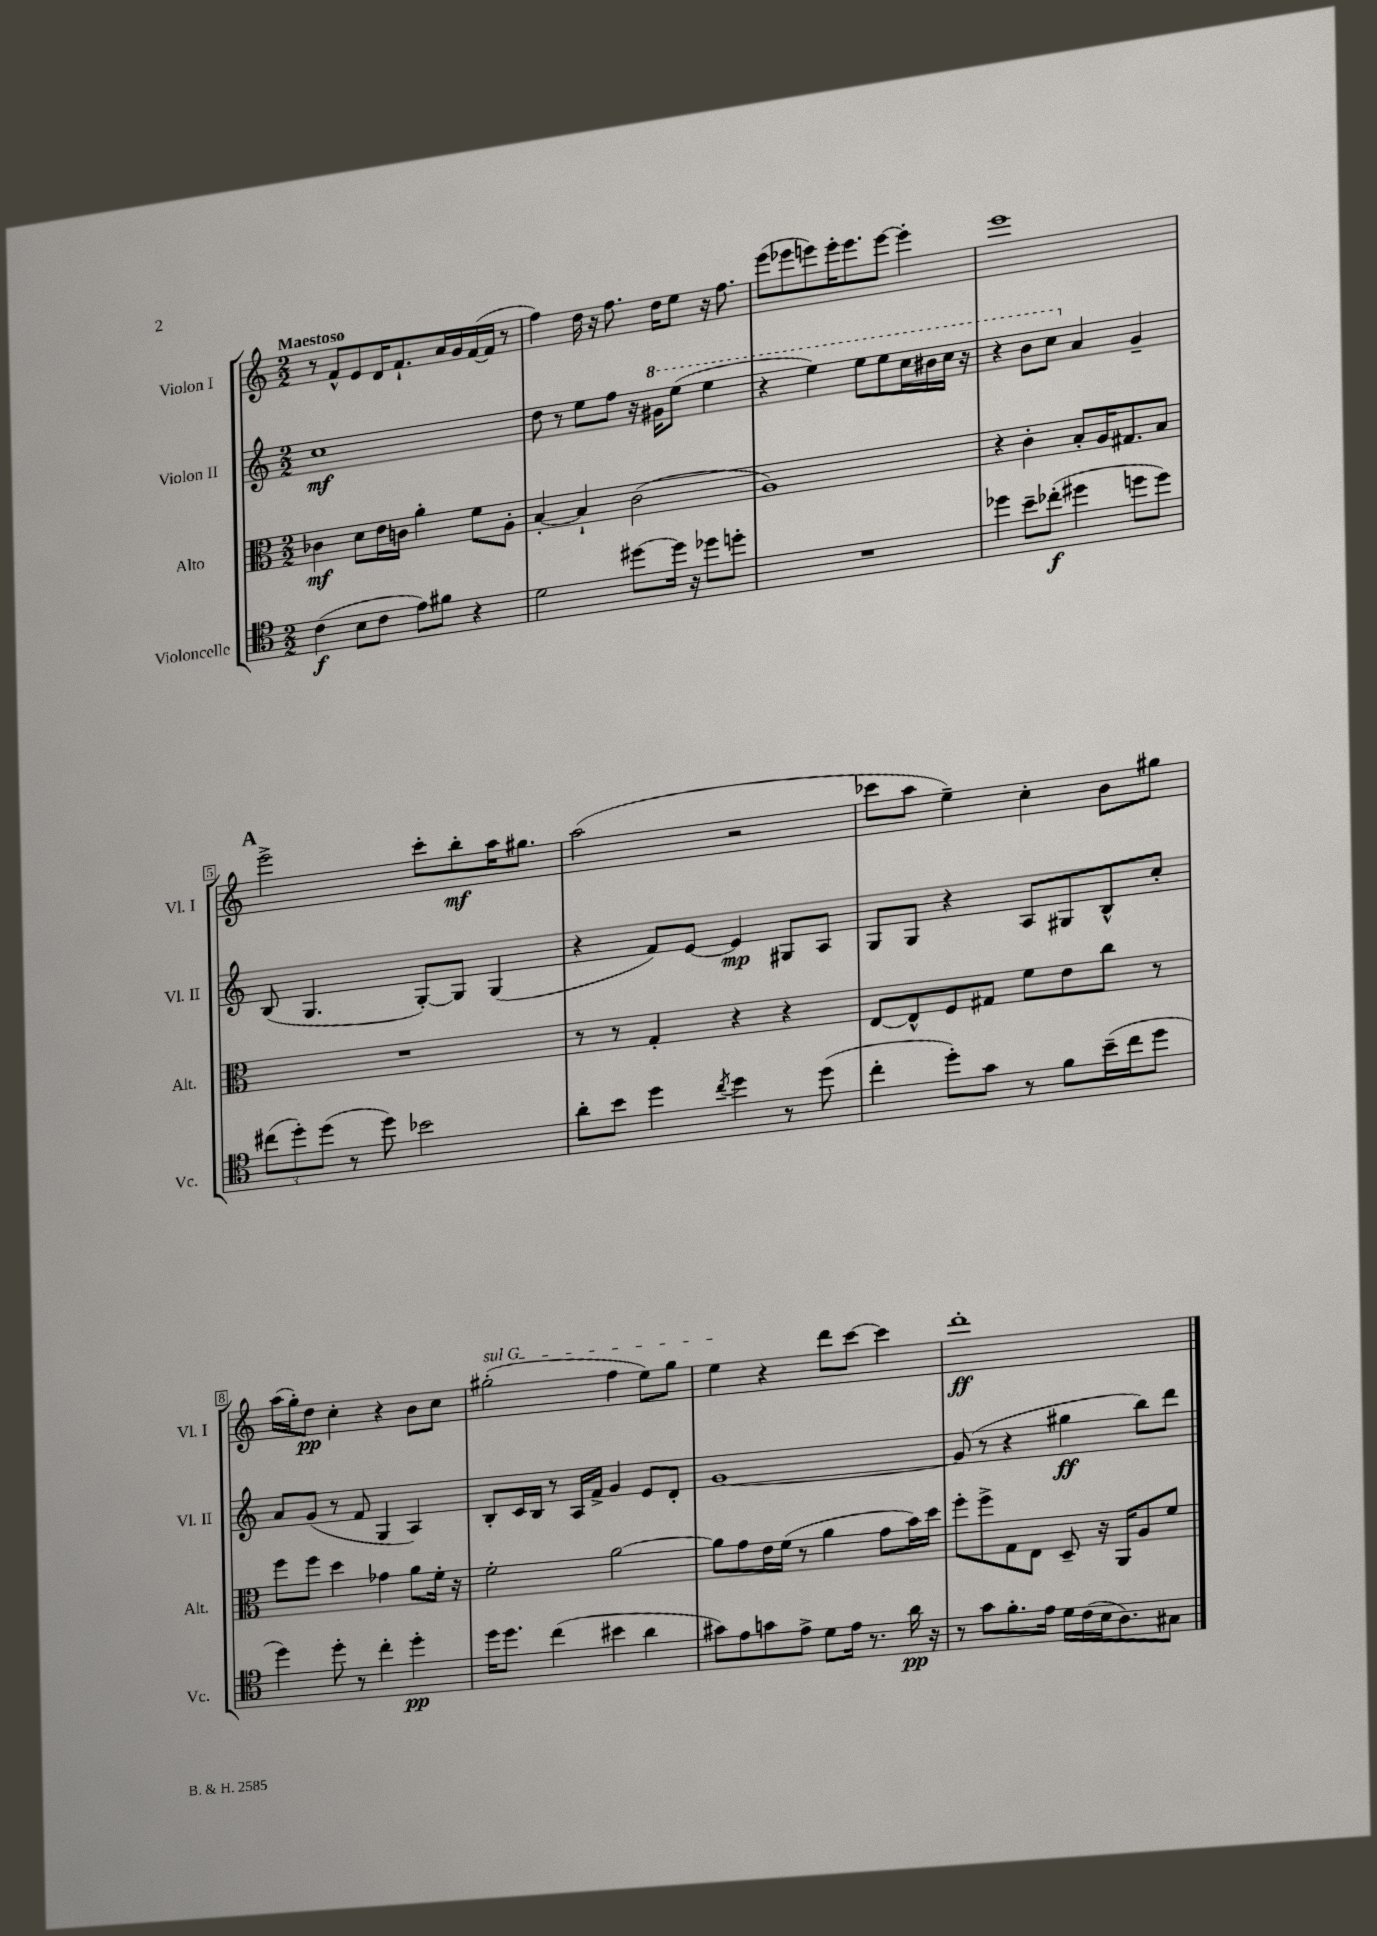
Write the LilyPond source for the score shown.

<<
\new StaffGroup <<
\new Staff = "s0" \with { instrumentName = "Violon I" shortInstrumentName = "Vl. I" } {
    \clef treble \key c \major \numericTimeSignature \time 2/2 \tempo "Maestoso"
    r8 f'8-^ e'8 d'16 f'8.-! a'16 g'16 f'16~( f'16 r8 |
    f''4) d''16 r16 f''8. d''16 e''8 r16 f''8. |
    e'''8( ees'''8 e'''8) e'''16-. e'''8. e'''8~ e'''4-. |
    e'''1 |
    \mark \markup { \bold "A" } e'''2-> c'''8-. b''8-.\mf a''16 gis''8. |
    a''2( r2 |
    ces'''8 a''8 e''4--) c''4-. b'8 gis''8 |
    a''16( g''16-.) d''8\pp c''4-. r4 b'8 c''8 |
    \once \override TextSpanner.bound-details.left.text = \markup { \italic "sul G" } gis''2-.\startTextSpan( f''4 e''8) gis''8 |
    e''4\stopTextSpan r4 d'''8 c'''8~ c'''4 |
    d'''1-.\ff \bar "|." |
}
\new Staff = "s1" \with { instrumentName = "Violon II" shortInstrumentName = "Vl. II" } {
    \clef treble \key c \major \numericTimeSignature \time 2/2
    c''1\mf |
    d''8 r8 e''8 f''8 r16 \ottava #1 gis''16 e'''8( e'''4 |
    r4 e'''4) e'''8 e'''8 c'''16 bis''16 c'''16 r16 |
    r4 b''8 c'''8 \ottava #0 a'4 g'4-- |
    \mark \markup { \bold "A" } b8( g4. g8~-.) g8 g4( |
    r4 f'8) e'8~ e'4\mp gis8 a8 |
    g8 g8 r4 a8 gis8 b8-^ c''8-. |
    a'8 g'8( r8 f'8 g4 a4) |
    b8-. c'16 b16 r8 a16 f'16-> g'4 e'8 d'8-. |
    g'1~ |
    g'8( r8 r4 gis''4\ff b''8) d'''8 \bar "|." |
}
\new Staff = "s2" \with { instrumentName = "Alto" shortInstrumentName = "Alt." } {
    \clef alto \key c \major \numericTimeSignature \time 2/2
    ces'4\mf d'8 e'16 c'16 a'4-. f'8 a8-. |
    b4~-. b4-! c'2( |
    a1) |
    r4 c'4-. b8-. a16 gis8. b8 |
    \mark \markup { \bold "A" } R1 |
    r8 r8 g4-. r4 r4 |
    e8~ e8-^ f8 gis8 f'8 e'8 c''8 r8 |
    f''8 f''8 d''4 ges'4 a'8 f'16-. r16 |
    f'2-. a'2~ |
    a'8 g'8 e'16 f'16( r8 a'4 g'8 b'16) d''16 |
    f''8-. f''8-> g8 e8 d8-- r16 a,16 a8 f'8 \bar "|." |
}
\new Staff = "s3" \with { instrumentName = "Violoncelle" shortInstrumentName = "Vc." } {
    \clef tenor \key c \major \numericTimeSignature \time 2/2
    c'4\f( b8 c'8 e'8) fis'8 r4 |
    d'2 dis''8~ dis''16 r16 des''8 d''8-. |
    R1 |
    des''4 b'8-- ces''8-.\f( dis''4 d''8 d''8) |
    \mark \markup { \bold "A" } \tuplet 3/2 { cis''8( d''8-.) d''8( } r8 d''8) bes'2 |
    a'8-. b'8 d''4 \acciaccatura { c''8 } d''4 r8 d''8( |
    c''4-. d''8-.) g'8 r8 f'8 b'16--( c''16 d''8 |
    d''4) d''8-. r8 c''4-. d''4-.\pp |
    d''16 d''8. c''4( bis'4 a'4 |
    gis'8) e'8 g'8 e'8-> d'8 e'16 r8. a'16\pp r16 |
    r8 g'8 f'8.-. e'16 d'16 c'16( b16 a8.) gis8 \bar "|." |
}
>>
>>
\layout { \context { \Score \override BarNumber.stencil = #(make-stencil-boxer 0.1 0.3 ly:text-interface::print) } }
